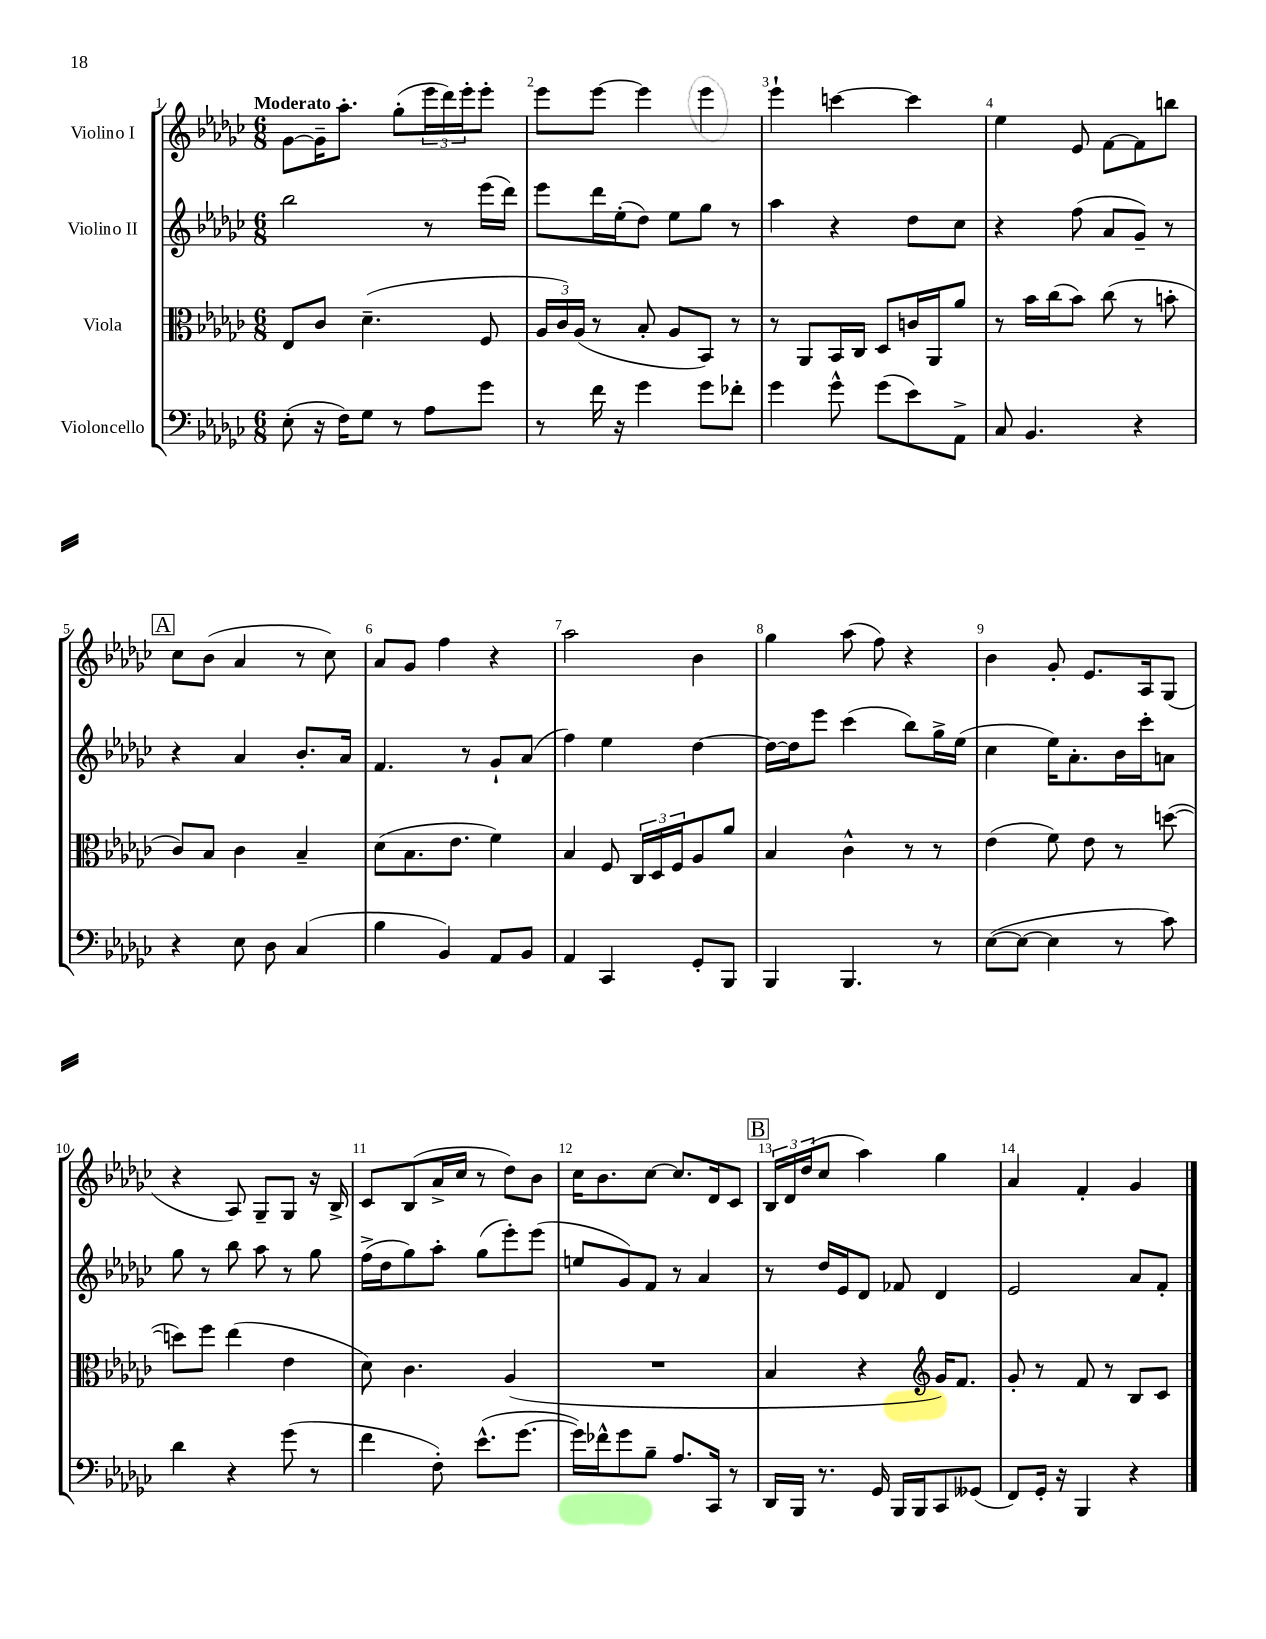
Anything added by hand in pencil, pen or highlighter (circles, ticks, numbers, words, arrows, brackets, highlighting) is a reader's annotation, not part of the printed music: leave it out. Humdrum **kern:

**kern	**kern	**kern	**kern
*staff4	*staff3	*staff2	*staff1
*clefF4	*clefC3	*clefG2	*clefG2
*k[b-e-a-d-g-c-]	*k[b-e-a-d-g-c-]	*k[b-e-a-d-g-c-]	*k[b-e-a-d-g-c-]
*M6/8	*M6/8	*M6/8	*M6/8
(8E-'\	8E-/L	2bb-\	[8g-\L
16r	8c-/J	.	16g-~\]K
16F\LK)	.	.	8.aa-'\J
8G-\J	(4.d-~\	.	.
8r	.	.	(8gg-'\L
8A-\L	.	8r	24eee-\L
.	.	.	24ddd-\)
.	.	.	24eee-'\J
8g-\J	8F/	(16eee-\LL	8eee-'\J
.	.	16ddd-\JJ)	.
=	=	=	=
8r	24A-/LL	8eee-\L	8eee-\L
.	24c-/)	.	.
.	(24A-/JJ	.	.
16f\	8r	16ddd-\L	[8eee-\J
16r	.	(16ee-'\J	.
4g-\	8B-'/	8dd-\J)	4eee-\]
.	8A-/L	8ee-\L	.
8g-\L	8BB-/J)	8gg-\J	4eee-\
8f-'\J	8r	8r	.
=	=	=	=
4g-\	8r	4aa-\	4eee-`\
.	8AA-/L	.	.
8g-^^\	16BB-/L	4r	[4ccc\
.	16C-/JJ	.	.
(8g-\L	8D-/L	.	.
8e-\)	16c/L	8dd-\L	4ccc\]
.	16AA-/J	.	.
8AA-^\J	8a-/J	8cc-\J	.
=	=	=	=
8C-/	8r	4r	4ee-\
4.BB-/	16b-\LL	.	.
.	(16cc-\J	.	.
.	8b-\J)	(8ff\	8e-/
.	(8cc-\	8a-/L	[8f\L
4r	8r	8g-~/J)	8f\]
.	8b'\	8r	8bb\J
=	=	=	=
4r	8c-/L)	4r	8cc-\L
.	8B-/J	.	(8b-\J
8E-\	4c-\	4a-/	4a-/
8D-\	.	.	.
(4C-/	4B-~/	8.b-'/L	8r
.	.	.	8cc-\)
.	.	16a-/Jk	.
=	=	=	=
4B-\	(8d-\L	4.f/	8a-/L
.	8.B-\	.	8g-/J
4BB-/)	.	.	4ff\
.	8.e-\J	.	.
.	.	8r	.
8AA-/L	4f\)	8g-`/L	4r
8BB-/J	.	(8a-/J	.
=	=	=	=
4AA-/	4B-/	4ff\)	2aa-\
4CC-/	8F/	4ee-\	.
.	24C-/LL	.	.
.	24D-/	.	.
.	24F/J	.	.
8GG-'/L	8A-/	[4dd-\	4b-\
8BBB-/J	8a-/J	.	.
=	=	=	=
4BBB-/	4B-/	16dd-\_LL	4gg-\
.	.	16dd-\]J	.
.	.	8eee-\J	.
4.BBB-/	4c-^^\	(4ccc-\	(8aa-\
.	.	.	8ff\)
.	8r	8bb-\L)	4r
8r	8r	16gg-^\L	.
.	.	(16ee-\JJ	.
=	=	=	=
([8E-\L	(4e-\	4cc-\	4b-\
8E-\_J	.	.	.
4E-\]	8f\)	16ee-\LK)	8g-'/
.	.	8.a-'\	.
.	8e-\	.	8.e-/L
8r	8r	16b-\L	.
.	.	16ccc-'\J	16A-/k
8c-\)	([8dd\	8a\J	(8G-/J
=	=	=	=
4d-\	8dd\]L)	8gg-\	4r
.	8ff\J	8r	.
4r	(4ee-\	8bb-\	8A-/)
.	.	8aa-\	8G-~/L
(8g-\	4e-\	8r	8G-/J
8r	.	8gg-\	16r
.	.	.	16B-^/
=	=	=	=
4f\	8d-\)	(16ff^\LL	8c-/L
.	.	16dd-\J	.
.	4.c-\	8gg-\)	(8B-/
8F'\)	.	8aa-'\J	16a-^/L
.	.	.	16cc-/JJ
(8.e-^^\L	.	(8gg-\L	8r
.	(4A-/	8eee-'\)	8dd-\L)
[8.g-\J	.	.	.
.	.	(8eee-\J	8b-\J
=	=	=	=
16g-\]LL)	2.r	8ee/L	16cc-\LK
16f-^^\J	.	.	8.b-\
8g-\	.	8g-/)	.
8B-~\J	.	8f/J	[8cc-\J
8.A-/L	.	8r	8.cc-/]L
.	.	4a-/	.
16CC-/Jk	.	.	16d-/k
8r	.	.	8c-/J
=	=	=	=
16DD-/LL	4B-/	8r	24B-/LL
.	.	.	24d-/
16BBB-/JJ	.	.	.
.	.	.	(24dd-/J
8.r	.	16dd-/LL	8cc-/J
.	.	16e-/J	.
.	4r	8d-/J	4aa-\)
16GG-/	.	.	.
16BBB-/LL	.	8f-/	.
16BBB-/J	.	.	.
*	*clefG2	*	*
8CC-/	16g-/LK)	4d-/	4gg-\
.	8.f/J	.	.
(8GG--/J	.	.	.
=	=	=	=
8FF/L)	8g-'/	2e-/	4a-/
16GG-'/Jk	8r	.	.
16r	.	.	.
4BBB-/	8f/	.	4f'/
.	8r	.	.
4r	8B-/L	8a-/L	4g-/
.	8c-/J	8f'/J	.
==	==	==	==
*-	*-	*-	*-
